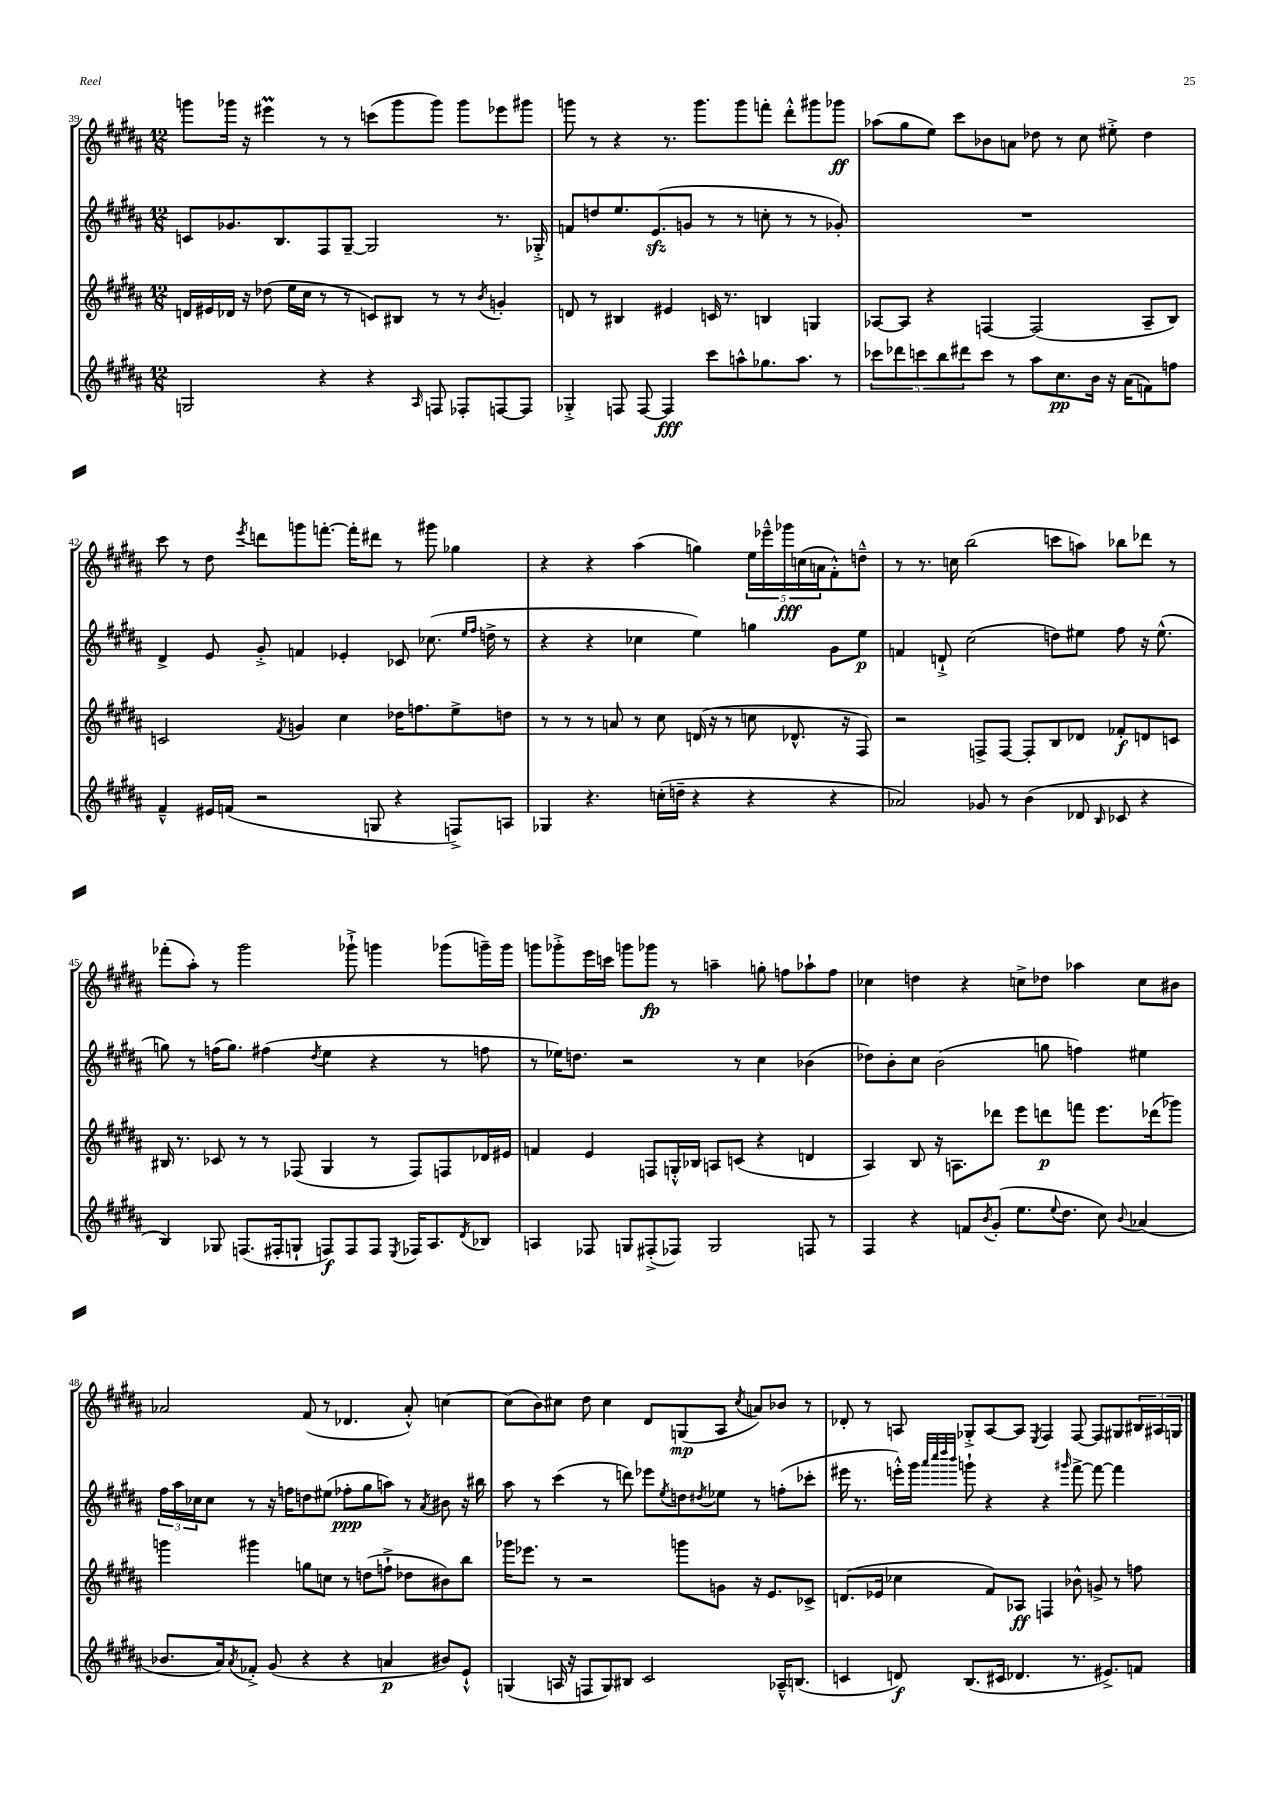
<<
\new StaffGroup <<
\new Staff = "s0" {
    \clef treble \key b \major \numericTimeSignature \time 12/8
    g'''8 ges'''16 r16 eis'''4\prall r8 r8 c'''8( ges'''8 ges'''8) ges'''8 ees'''8 gis'''8 |
    g'''8 r8 r4 r8. g'''8. g'''8 f'''8-. dis'''8-.-^ gis'''8 ges'''8\ff |
    aes''8( gis''8 e''8) cis'''8 bes'8 a'8 des''8 r8 cis''8 eis''8-.-> des''4 |
    cis'''8 r8 dis''8 \acciaccatura { e'''8 } d'''8 g'''8 f'''8.~-. f'''16-. dis'''8 r8 gis'''8 ges''4 |
    r4 r4 ais''4( g''4) \tuplet 5/4 { e''16 ees'''16---^ ges'''16\fff c''16( a'16 } fis'8-.-^) d''8---^ |
    r8 r8. c''16 b''2( c'''8 a''8) bes''8 des'''8 r8 |
    fes'''8-.( ais''8-.) r8 gis'''2 ges'''8-!-> g'''4 ges'''8( g'''16--) g'''16 |
    g'''8 ges'''8-.-> e'''16 c'''16 g'''8 ges'''8\fp r8 a''4-- g''8-. f''8 aes''8-! f''8 |
    ces''4 d''4 r4 c''8-> des''8 aes''4 c''8 bis'8 |
    aes'2 fis'8( r8 des'4. aes'8-.-^) c''4~ |
    c''8( b'8) cis''8 dis''8 cis''4 dis'8 g8\mp( ais8 \acciaccatura { cis''8 } a'8) bes'8 r8 |
    des'8-. r8 a8 ges8-.-> a8~ a8 \acciaccatura { e8 } fis4 fis8~ fis8 gis8 \tuplet 3/2 { bis16 ais16 g16 } \bar "|." |
}
\new Staff = "s1" {
    \clef treble \key b \major \numericTimeSignature \time 12/8
    c'8 ges'8. b8. fis8 gis8~-- gis2 r8. ges16-.-> |
    f'8 d''8 e''8. e'8.\sfz( g'8 r8 r8 c''8-. r8 r8 ges'8-.) |
    R1. |
    dis'4-> e'8 gis'8-.-> f'4 ees'4-. ces'8 ces''8.( \grace { e''16 fis''16 } d''16-> r8 |
    r4 r4 ces''4 e''4) g''4 gis'8 e''8\p |
    f'4 d'8-!-> cis''2( d''8) eis''8 fis''8 r16 eis''8.-^( |
    g''8) r8 f''16( g''8.) fis''4( \acciaccatura { dis''8 } e''4 r4 r8 f''8 |
    r8 ees''16) d''8. r2 r8 cis''4 bes'4( |
    des''8) b'8-. cis''8 b'2( g''8 f''4) eis''4 |
    \tuplet 3/2 { fis''16 ais''16 ces''16 } ces''8 r8 r16 f''16 d''8 eis''8( fes''8-.\ppp gis''8 a''8) r8 \acciaccatura { ais'8 } bis'8 r16 bis''16 |
    ais''8 r8 cis'''4( r8 d'''8) ees'''8 \acciaccatura { e''8 } d''8 \acciaccatura { dis''8 } ees''8 r8 f''8-.( ces'''8-. |
    eis'''16 r8. e'''16-.-^) gis'''16 \grace { ais'''32 cis''''32 dis''''32 b'''32 } g'''8-! r4 r4 \grace { gis'''16 } fis'''8~-> fis'''8~ fis'''4 \bar "|." |
}
\new Staff = "s2" {
    \clef treble \key b \major \numericTimeSignature \time 12/8
    d'16 eis'16 des'16 r16 des''8( e''16 cis''16 r8 r8 c'8) bis8 r8 r8 \acciaccatura { b'8 } g'4-. |
    d'8 r8 bis4 eis'4 c'16 r8. b4 g4 |
    aes8~ aes8 r4 f4~ f2( aes8-- b8) |
    c'2 \acciaccatura { fis'8 } g'4 cis''4 des''16 f''8. e''8-> d''8 |
    r8 r8 r8 a'8 r8 cis''8 d'16( r16 r8 c''8 des'8.-^ r16 fis8) |
    r2 f8-> f8~ f8-. b8 des'8 fes'8-.\f d'8 c'8 |
    bis16 r8. ces'8 r8 r8 fes8( gis4 r8 fes8) f8 des'16 eis'16 |
    f'4 e'4 f8 g16-.-^ bes16 a8 c'8( r4 d'4 |
    ais4) b8 r16 a8. des'''8 e'''8 d'''8\p f'''8 e'''8. des'''16( ges'''8) |
    g'''4 gis'''4 g''8 c''8 r8 d''8( f''8-!-> des''8 bis'8) b''8 |
    ges'''16 ees'''8. r8 r2 g'''8 g'8 r16 e'8. ces'8-> |
    d'8.( ees'16 ces''4 fis'8) aes8\ff f4 bes'8-^ g'8-> r8 f''8 \bar "|." |
}
\new Staff = "s3" {
    \clef treble \key b \major \numericTimeSignature \time 12/8
    g2 r4 r4 \grace { ais16 } f8 fes8-. f8~ f8 |
    ges4-.-> f8 f8~ f4\fff cis'''8 a''8-^ ges''8. a''8. r8 |
    \tuplet 5/4 { ces'''8 des'''8 c'''8 b''8 dis'''8 } c'''8 r8 ais''8 cis''8.\pp b'16 r16 ais'16( f'8) f''8 |
    fis'4---^ eis'16 f'16( r2 g8 r4 f8->) a8 |
    ges4 r4. c''16-.( d''16-- r4 r4 r4 |
    aes'2) ges'8 r8 b'4( des'8 \grace { b16 } ces'8 r4 |
    b4) ges8 f8.( fis16-. g8-! f8\f) f8 f8 \acciaccatura { e8 } fes16 ais8. \acciaccatura { dis'8 } bes8 |
    a4 fes8 g8 fis8-.->( fes8) g2 f8 r8 |
    fis4 r4 f'8 \acciaccatura { b'8 } gis'8-.( e''8. \appoggiatura { e''8 } dis''8. cis''8) \appoggiatura { b'8 } aes'4( |
    bes'8. ais'16) \acciaccatura { ais'8 } fes'8-.-> gis'8( r4 r4 a'4\p bis'8) e'8-!-^ |
    g4( a16 r16 f8 g8) bis8 cis'2 aes16---^ b8.( |
    c'4 d'8\f) b8.( cis'16 des'4. r8. eis'8.->) f'8 \bar "|." |
}
>>
>>
\layout { \context { \Score currentBarNumber = #39 } }
